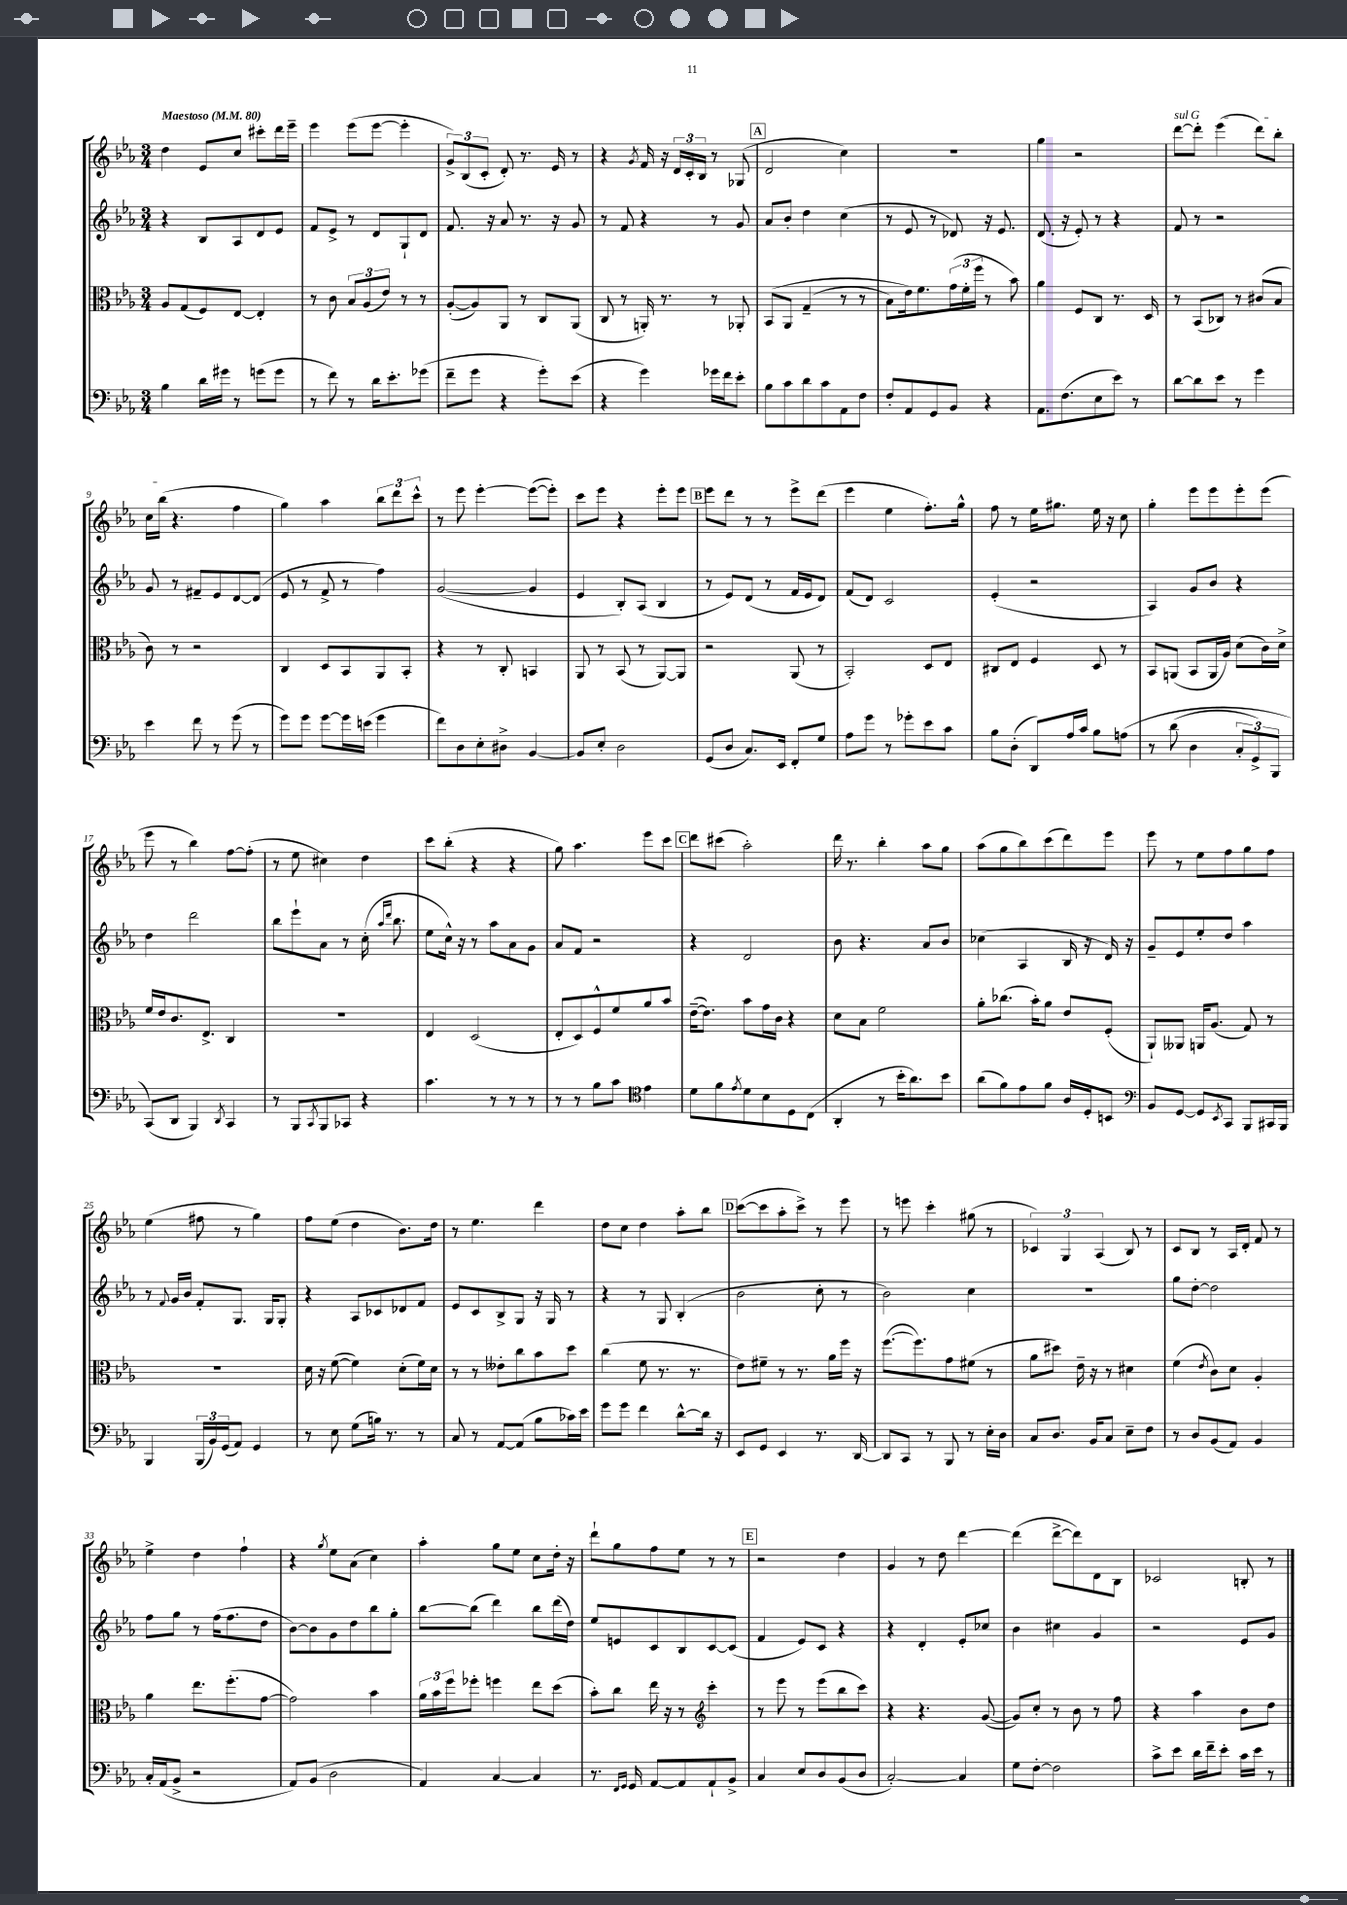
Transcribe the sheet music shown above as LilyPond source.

<<
\new StaffGroup <<
\new Staff = "s0" {
    \clef treble \key ees \major \numericTimeSignature \time 3/4 \tempo "Maestoso" 4 = 80
    d''4 ees'8 c''8 cis'''8-. d'''16 ees'''16-- |
    ees'''4 ees'''8( ees'''8~ ees'''4-. |
    \tuplet 3/2 { g'8->) bes8( c'8-. } d'8-.) r8. ees'16 r8 |
    r4 \acciaccatura { g'8 } f'16 r16 \tuplet 3/2 { d'16 c'16-. bes16 } r8 ges8( |
    \mark \markup { \box "A" } d'2 c''4) |
    R2. |
    g''4 r2 |
    \once \override TextSpanner.bound-details.left.text = \markup { \italic "sul G" } d'''8~\startTextSpan d'''8-. ees'''4( d'''8) bes''8-. |
    c''16 bes''16\stopTextSpan( r4. f''4 |
    g''4) aes''4 \tuplet 3/2 { bes''8 d'''8 c'''8-^ } |
    r8 ees'''8 ees'''4~-. ees'''8~( ees'''8-.) |
    c'''8 ees'''8 r4 ees'''8-. ees'''8 |
    \mark \markup { \box "B" } ees'''8 d'''8 r8 r8 ees'''8-> d'''8( |
    ees'''4 ees''4 f''8.-.) g''16-^ |
    f''8 r8 ees''16 gis''8. ees''16 r16 c''8 |
    g''4-. ees'''8 ees'''8 ees'''8-. ees'''8( |
    ees'''8 r8 bes''4) f''8~ f''8-.( |
    r8 ees''8 cis''4) d''4 |
    c'''8 bes''8-.( r4 r4 |
    g''8) aes''4. ees'''8 c'''8 |
    \mark \markup { \box "C" } d'''8 cis'''8( aes''2-.) |
    d'''16 r8. bes''4-. aes''8 g''8 |
    aes''8( g''8 bes''8) c'''8( d'''8) ees'''8 |
    ees'''8 r8 ees''8 f''8 g''8 f''8 |
    ees''4( fis''8 r8 g''4) |
    f''8 ees''8( d''4 bes'8.) d''16 |
    r8 ees''4. d'''4 |
    d''8 c''8 d''4 aes''8-. bes''8 |
    \mark \markup { \box "D" } c'''8~( c'''8 aes''8-. c'''8->) r8 ees'''8 |
    r8 e'''8 c'''4-. gis''8( r8 |
    \tuplet 3/2 { ces'4) g4 aes4( } bes8) r8 |
    c'8 bes8 r8 aes16 d'16-. f'8 r8 |
    ees''4-> d''4 f''4-! |
    r4 \acciaccatura { g''8 } ees''8 aes'8( c''4) |
    aes''4-. g''8 ees''8 c''8 d''16-. r16 |
    d'''8-! g''8 f''8 ees''8 r8 r8 |
    \mark \markup { \box "E" } r2 d''4 |
    g'4 r8 d''8 d'''4~ |
    d'''4( d'''8~-> d'''8) d'8 bes8 |
    ces'2 b8-. r8 \bar "|." |
}
\new Staff = "s1" {
    \clef treble \key ees \major \numericTimeSignature \time 3/4
    r4 bes8 aes8 d'8 ees'8 |
    f'8 ees'8-> r8 d'8 g8-! d'8 |
    f'8. r16 aes'8 r8. r16 g'8 |
    r8 f'8 r4 r8 g'8 |
    \mark \markup { \box "A" } aes'8 bes'8-. d''4 c''4( |
    r8 ees'8 r8 des'8) r16 ees'8. |
    d'8.( r16 ees'8-.) r8 r4 |
    f'8 r8 r2 |
    g'8 r8 fis'8-- ees'8 d'8~ d'8( |
    ees'8 r8 f'8-> r8 f''4) |
    g'2~( g'4 |
    ees'4 bes8-.) aes8( bes4 |
    \mark \markup { \box "B" } r8 ees'8) d'8( r8 f'16 ees'16 d'8) |
    f'8( d'8) c'2 |
    ees'4-.( r2 |
    aes4) g'8 bes'8 r4 |
    d''4 d'''2 |
    bes''8 ees'''8-! aes'8 r8 c''16-.( \grace { aes''16 d'''16 } bes''8. |
    ees''8 c''16-^) r16 r8 aes''8 aes'8 g'8 |
    aes'8 f'8 r2 |
    \mark \markup { \box "C" } r4 d'2 |
    bes'8 r4. aes'8 bes'8 |
    ces''4( aes4 bes16 r16 d'16) r16 |
    g'8-- ees'8 ees''8-. d''8 aes''4 |
    r8 \appoggiatura { f'8 } g'16 bes'16 f'8-. g8. g16 g8-. |
    r4 aes8 ces'8 des'8 f'8 |
    ees'8 c'8 bes8-> g8 r16 g16 r8 |
    r4 r8 g8 bes4-.( |
    \mark \markup { \box "D" } bes'2 c''8-. r8 |
    bes'2) c''4 |
    R2. |
    g''8 d''8~-. d''2 |
    f''8 g''8 r8 f''16( f''8. d''8 |
    bes'8~) bes'8 g'8 d''8 bes''8 g''8-. |
    bes''8~ bes''8( d'''4) bes''8 d'''16( d''16) |
    ees''8 e'8 c'8 bes8 c'8~ c'8( |
    \mark \markup { \box "E" } f'4 ees'8) c'8 r4 |
    r4 d'4-. ees'8-. ces''8 |
    bes'4 cis''4 g'4 |
    r2 ees'8 g'8 \bar "|." |
}
\new Staff = "s2" {
    \clef alto \key ees \major \numericTimeSignature \time 3/4
    aes8 g8( f8) ees8~ ees4-. |
    r8 c'8 \tuplet 3/2 { bes8 aes8( ees'8) } r8 r8 |
    aes8~-.( aes8) aes,8 r8 c8 aes,8( |
    c8 r8 a,16-.) r8. r8 aes,8-. |
    \mark \markup { \box "A" } bes,8\( aes,8 g4--( r8 r8 |
    bes8) ees'16\) f'8. \tuplet 3/2 { g'16( f'16-. f''16 } r8 bes'8) |
    aes'4 f8 c8 r8. d16 |
    r8 bes,8( ces8) r8 cis'8( bes8 |
    c'8) r8 r2 |
    c4 d8 bes,8 aes,8 bes,8-. |
    r4 r8 c8-. b,4 |
    aes,8 r8 bes,8( r8 aes,8~) aes,8 |
    \mark \markup { \box "B" } r2 aes,8( r8 |
    bes,2-.) d8 ees8 |
    cis8 ees8 f4 d8 r8 |
    bes,8 a,8( bes,8 a,16 aes16) d'8( c'16) d'16-> |
    f'16 ees'16 c'8. ees8.-> c4 |
    R2. |
    ees4 d2( |
    ees8-. d8) f8-^ f'8 aes'8 bes'8 |
    \mark \markup { \box "C" } ees'16~--( ees'8.) bes'8 g'16 c'16 r4 |
    d'8 bes8 f'2 |
    aes'8-. ces''8.( bes'16-.) aes'8 ees'8 f8-.( |
    aes,8-!) aeses,8 a,16 aes8.( g8) r8 |
    R2. |
    d'16 r16 f'8~( f'4) d'8-.( f'16) d'16 |
    r8 r8 eeses'8-. c''8 bes'8 d''8 |
    c''4( f'8 r8. r8. |
    \mark \markup { \box "D" } ees'8) fis'8-- r8 r8. aes'16 f''16 r16 |
    f''8.~( f''8.) g'8 fis'8( r8 |
    aes'8 dis''8) ees'16-- r16 r8 dis'4 |
    f'4( \acciaccatura { ees'8 } c'8) d'8 aes4-. |
    aes'4 ees''8. f''8.-.( g'8~ |
    g'2) bes'4 |
    \tuplet 3/2 { aes'16 bes'16 f''16 } fes''8-. f''4 ees''8 d''8( |
    bes'8-.) c''8 ees''16 r16 r8 \clef treble c'''4-. |
    \mark \markup { \box "E" } r8 ees'''8 r8 ees'''8( bes''8 c'''8) |
    r4 r4. g'8~( |
    g'8) c''8-. r8 bes'8 r8 f''8 |
    r4 aes''4 bes'8 d''8 \bar "|." |
}
\new Staff = "s3" {
    \clef bass \key ees \major \numericTimeSignature \time 3/4
    bes4 d'16 gis'16 r8 g'8( g'8 |
    r8 f'8) r8 d'16 ees'8.-. ges'8( |
    f'8-- g'8 r4 g'8-.) ees'8( |
    r4 g'4) ges'16 f'16 ees'8-. |
    \mark \markup { \box "A" } bes8 c'8 d'8 c'8 aes,8 f8 |
    f8-. aes,8 g,8 bes,8 r4 |
    aes,8. f8.( ees8 ees'8) r8 |
    d'8~ d'8 ees'8 r8 g'4 |
    ees'4 f'8 r8 g'8( r8 |
    g'8) g'8 g'8~ g'16 e'16( g'4 |
    f'8) d8 ees8-. dis8-> bes,4~ |
    bes,8 ees8-. d2 |
    \mark \markup { \box "B" } g,8( d8 c8.) ees,16 f,8-. g8 |
    aes8 g'8 r8 ges'8-. ees'8 c'8 |
    bes8 d8-.( d,8) aes16 c'16 bes8 a8\( |
    r8 d'8( d4 \tuplet 3/2 { c8-. g,8->) bes,,8 } |
    c,8(\) d,8 bes,,4) \acciaccatura { d,8 } c,4 |
    r8 bes,,8 \acciaccatura { c,8 } bes,,8 ces,8 r4 |
    c'4. r8 r8 r8 |
    r8 r8 bes8 c'8 \clef tenor ees'4 |
    \mark \markup { \box "C" } d'8 f'8 \acciaccatura { ees'8 } d'8 bes8 d8 c8( |
    aes,4-. r8 bes'16-. aes'8.) bes'8 |
    aes'8( f'8) ees'8 f'8 aes16 d16-. b,8 |
    \clef bass bes,8 g,8~ g,8 \acciaccatura { ees,8 } c,8 bes,,8 cis,16 bes,,16 |
    bes,,4 \tuplet 3/2 { bes,,16( bes,16) g,16( } aes,8) g,4 |
    r8 ees8 g8( b16) r8. r8 |
    c8 r8 aes,8~ aes,8( bes8 ces'16) ees'16 |
    g'8 g'8 f'4 d'8~-^ d'16 r16 |
    \mark \markup { \box "D" } ees,8 g,8 ees,4 r8. d,16~ |
    d,8 c,8 r8 bes,,8 r8 ees16-. d16 |
    c8 d8. bes,16 c8 ees8-- f8 |
    r8 d8 bes,8( aes,8) bes,4 |
    c16-. aes,16( bes,8-> r2 |
    aes,8) bes,8( d2 |
    aes,4) c4~ c4 |
    r8. \grace { f,16 g,16 } g,16 aes,8~ aes,8 aes,8-! bes,8-> |
    \mark \markup { \box "E" } c4 ees8 d8 bes,8( d8 |
    c2~-.) c4 |
    g8 f8~-. f2 |
    c'8-> ees'8 d'16 f'16-- ees'8-. c'16 ees'16 r8 \bar "|." |
}
>>
>>
